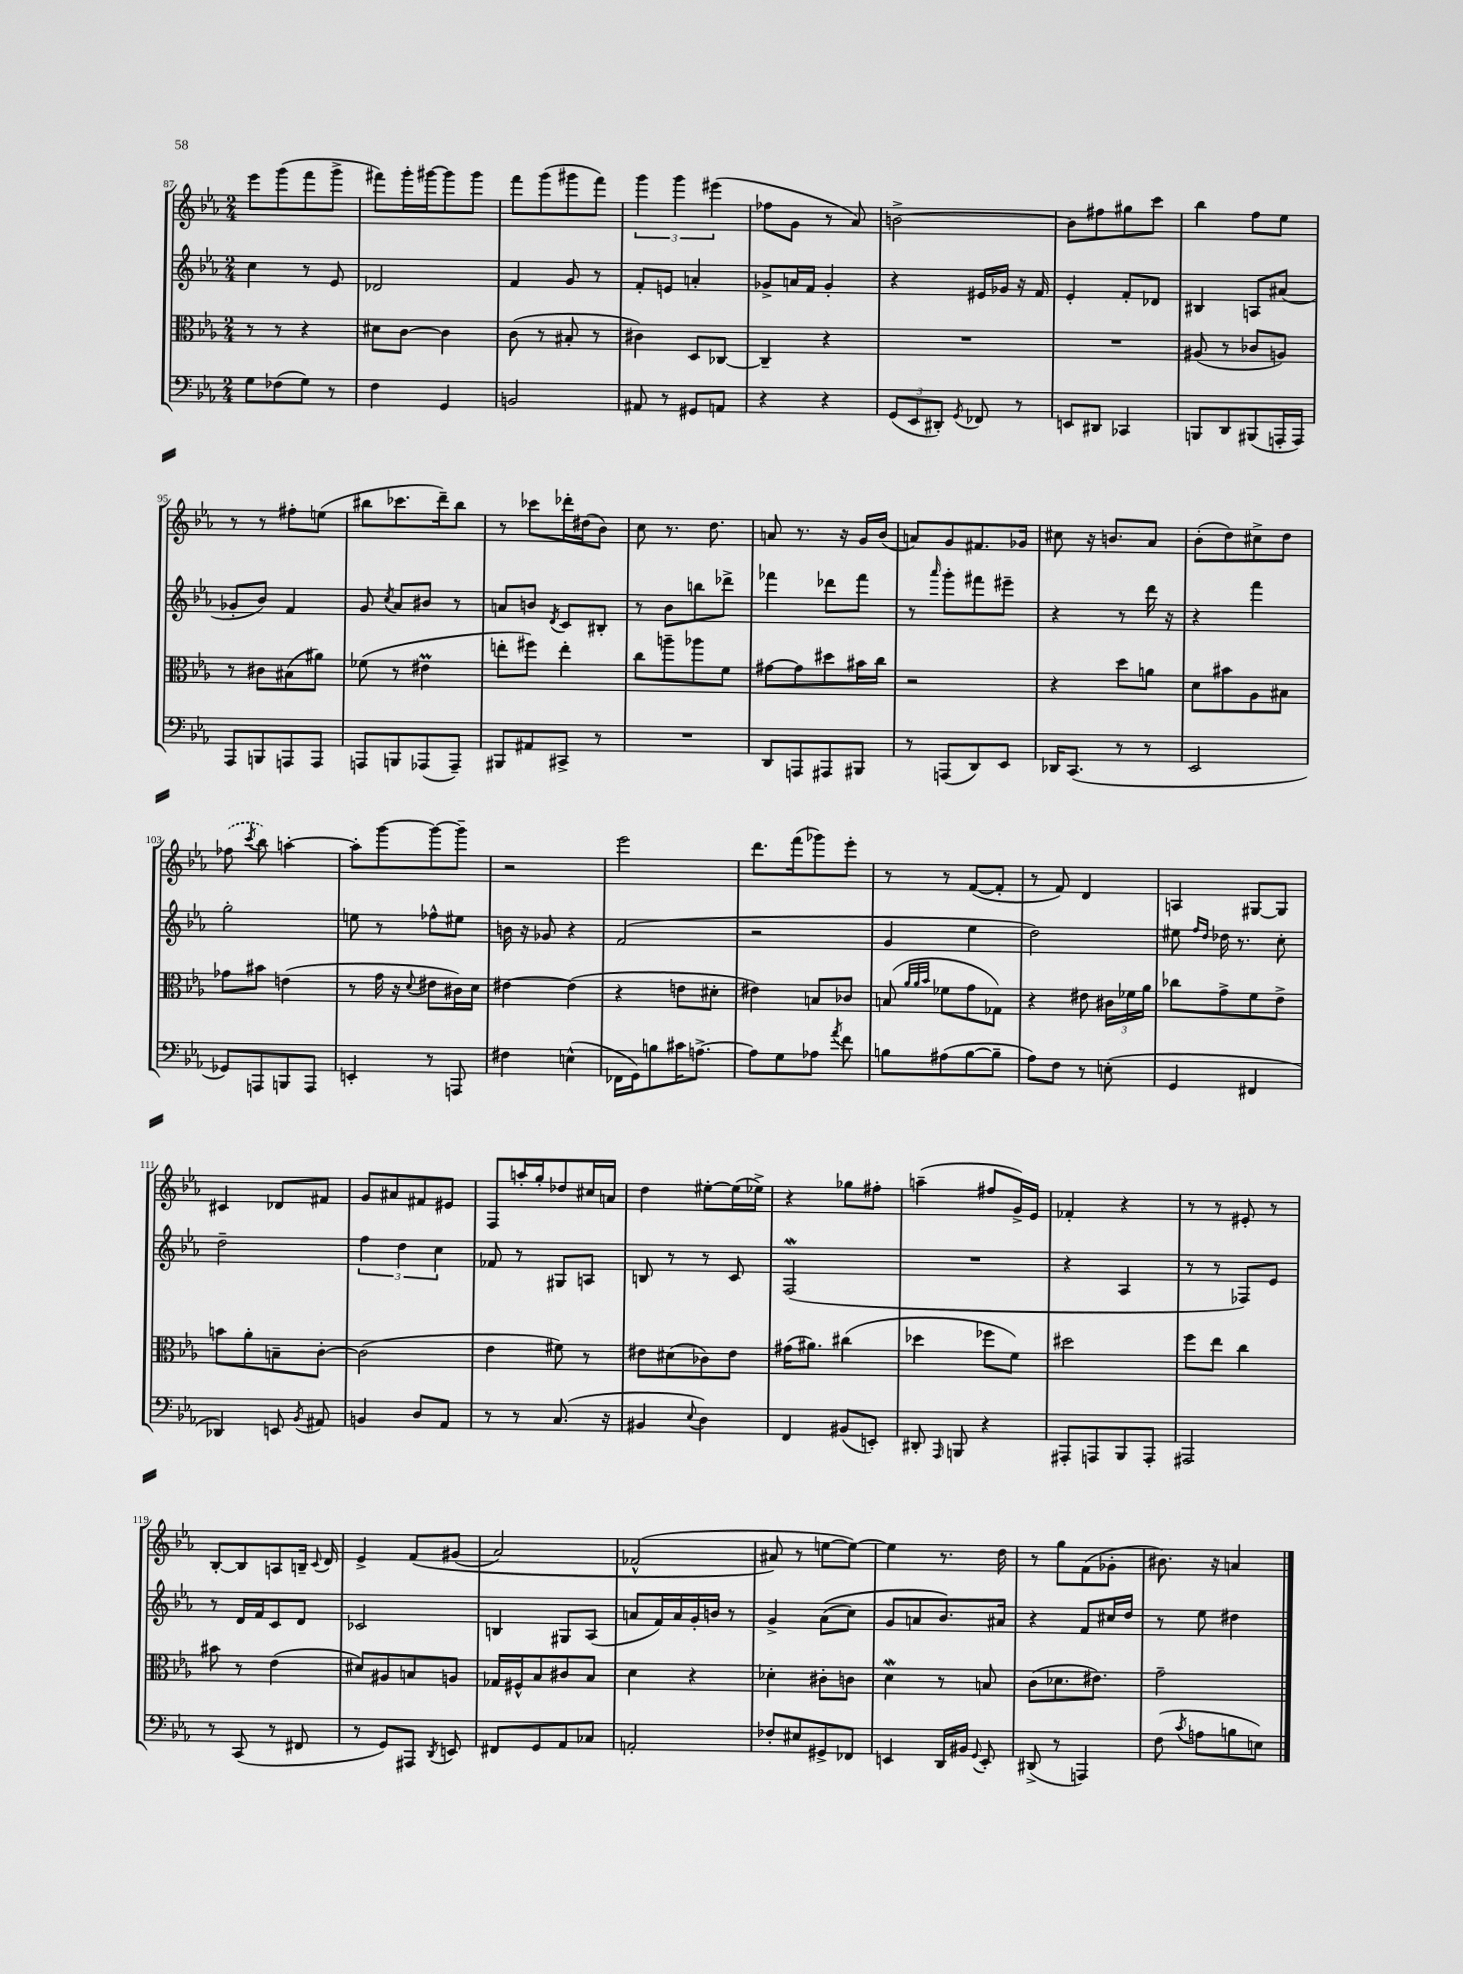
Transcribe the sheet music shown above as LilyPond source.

<<
\new StaffGroup <<
\new Staff = "s0" {
    \clef treble \key ees \major \numericTimeSignature \time 2/4
    \autoBeamOff ees'''8[ g'''8( f'''8 g'''8]-> |
    fis'''8[) g'''16-. gis'''16~ gis'''8 gis'''8] |
    f'''8[ g'''8( gis'''8 f'''8]) |
    \tuplet 3/2 { g'''4 g'''4 eis'''4( } |
    fes''8[ g'8] r8 aes'8) |
    b'2~-> |
    b'8[ fis''8 gis''8 c'''8] |
    bes''4 f''8[ ees''8] |
    r8 r8 fis''8[-. e''8]( |
    bis''8[ ces'''8. d'''16--) bis''8] |
    r8 ces'''8[ des'''16-. dis''16( bes'8]) |
    c''8 r8. d''8. |
    a'8 r8. r16 g'16[ bes'16]( |
    a'8[) g'8 fis'8. ges'16] |
    cis''8 r16 b'8.[ aes'8] |
    bes'8[-.( d''8) cis''8-> d''8] |
    \once \slurDashed fes''8( \acciaccatura { c'''8 } bes''8) a''4~-. |
    a''8[-. g'''8~ g'''8~ g'''8]-- |
    r2 |
    ees'''2 |
    d'''8.[ f'''16( ges'''8) ees'''8]-. |
    r8 r8 f'8[~( f'8]-. |
    r8 f'8) d'4 |
    a4 gis8[~ gis8] |
    cis'4 des'8[ fis'8] |
    g'8[ ais'8 fis'8 eis'8] |
    f8[ a''16-. g''16-. des''8 cis''16 a'16] |
    d''4 eis''8[~-. eis''16( ees''16]->) |
    r4 ges''8[ fis''8]-. |
    a''4--( fis''8[ g'16->) ees'16] |
    fes'4-. r4 |
    r8 r8 eis'8-. r8 |
    bes8[~-. bes8 a8 b16]-- \appoggiatura { c'8 } d'16 |
    ees'4-> f'8[\( gis'8]( |
    aes'2) |
    fes'2-^( |
    ais'8\) r8 e''8[~ e''8]~) |
    e''4 r8. d''16 |
    r8 g''8[ f'8( ges'8]-. |
    bis'8.) r16 a'4 \bar "|." |
}
\new Staff = "s1" {
    \clef treble \key ees \major \numericTimeSignature \time 2/4
    \autoBeamOff c''4 r8 ees'8 |
    des'2 |
    f'4 g'8 r8 |
    f'8[-. e'8] a'4-. |
    ges'8[-> a'16 f'16] ges'4-. |
    r4 eis'16[ ges'16] r16 f'16 |
    ees'4-. f'8[-. des'8] |
    bis4 a8[ ais'8]( |
    ges'8[-. bes'8]) f'4 |
    g'8 \acciaccatura { c''8 } aes'8[ bis'8] r8 |
    a'8[ b'8] \acciaccatura { d'8 } c'8[ bis8]-. |
    r8 bes'8[ b''8 des'''8]-> |
    fes'''4 des'''8[ fes'''8] |
    r8 \grace { aes'''16 } g'''8[-. fis'''8 eis'''8]-- |
    r4 r8 d'''16 r16 |
    r4 f'''4 |
    g''2-. |
    e''8 r8 fes''8[-^ eis''8] |
    b'16 r16 ges'8 r4 |
    f'2( |
    r2 |
    g'4 ees''4 |
    d''2) |
    eis''8 \grace { f''16[ d''16] } des''16 r8. c''8-. |
    d''2-- |
    \tuplet 3/2 { f''4 d''4 c''4 } |
    fes'8 r8 gis8[ a8] |
    b8 r8 r8 c'8 |
    f2\mordent( |
    R2 |
    r4 aes4 |
    r8 r8 fes8[) ees'8] |
    r8 d'16[ f'16 c'8 d'8] |
    ces'2 |
    b4 gis8[ aes8]( |
    a'8[ f'16) a'16 g'16-. b'16] r8 |
    g'4-> aes'8[(\( c''8]) |
    g'8[ a'8 bes'8.\) ais'16] |
    r4 f'8[ cis''16 d''16] |
    r8 ees''8 dis''4 \bar "|." |
}
\new Staff = "s2" {
    \clef alto \key ees \major \numericTimeSignature \time 2/4
    \autoBeamOff r8 r8 r4 |
    dis'8[ c'8]~ c'4 |
    c'8( r8 bis8-. r8 |
    cis'4) d8[ ces8]~ |
    ces4-- r4 |
    R2 |
    R2 |
    ais8( r8 ces'8[ a8]) |
    r8 cis'8[ bis8( ais'8]) |
    fes'8( r8 eis'4\prall |
    e''8[-. fis''8]) e''4-. |
    c''8[ a''8-- aes''8 f'8] |
    gis'8[~ gis'8 dis''8 bis'16 c''16] |
    r2 |
    r4 d''8[ a'8] |
    d'8[ bis'8 aes8 bis8] |
    ges'8[ bis'8] e'4( |
    r8 g'16 r16 \appoggiatura { d'8 } eis'8[ cis'16) d'16] |
    eis'4~ eis'4( |
    r4 e'8[ dis'8]-. |
    eis'4) b8[ ces'8] |
    b8( \grace { aes'32[ aes'32 bes'32] } fes'8[ g'8 ges8]) |
    r4 eis'8 \tuplet 3/2 { cis'16[ fes'16 aes'16] } |
    ces''8[ g'8-> f'8 ees'8]-> |
    b'8[ aes'8-. b8-- c'8]~-. |
    c'2( |
    ees'4 fis'8) r8 |
    eis'8[ dis'8( ces'8) eis'8] |
    gis'16[( ais'8.]) cis''4( |
    des''4 fes''8[ f'8]) |
    dis''2 |
    f''8[ ees''8] c''4 |
    bis'8 r8 ees'4( |
    dis'8[) ais8 b8 a8] |
    ges16[ fis16-^ bes8 cis'8 bes8] |
    d'4 r4 |
    des'4-. cis'8[-. c'8] |
    d'4\mordent r8 b8 |
    c'8[( des'8. eis'8.]) |
    g'2-- \bar "|." |
}
\new Staff = "s3" {
    \clef bass \key ees \major \numericTimeSignature \time 2/4
    \autoBeamOff g8[ fes8( g8]) r8 |
    f4 g,4 |
    b,2 |
    ais,8 r8 gis,8[ a,8] |
    r4 r4 |
    \tuplet 3/2 { g,8[( ees,8 dis,8]-.) } \acciaccatura { g,8 } fes,8 r8 |
    e,8[ dis,8] ces,4 |
    b,,8[ d,8 bis,,8( a,,16-. a,,16]) |
    aes,,8[ b,,8 a,,8 a,,8] |
    a,,8[ b,,8 aes,,8( aes,,8]--) |
    bis,,8[ ais,8 cis,8]-> r8 |
    R2 |
    d,8[ a,,8 ais,,8 bis,,8] |
    r8 a,,8[( d,8) ees,8] |
    des,16[ c,8.]( r8 r8 |
    ees,2 |
    ges,8[) a,,8 b,,8 a,,8] |
    e,4-. r8 a,,8 |
    fis4 e4-^( |
    fes,16[ g,16) b8 cis'16 a8.]~-> |
    a8[ g8 aes8] \acciaccatura { aes'8 } f'8 |
    b8[ ais8( b8~ b8]-- |
    aes8[) f8] r8 e8-.( |
    g,4 fis,4 |
    des,4) e,8 \acciaccatura { bes,8 } ais,8 |
    b,4 d8[ aes,8] |
    r8 r8 c8.( r16 |
    bis,4 \appoggiatura { ees8 } d4) |
    f,4 bis,8[( e,8]-.) |
    dis,8-. \grace { aes,,16 } b,,8 r4 |
    ais,,8[-. a,,8 bes,,8 a,,8]-. |
    ais,,2 |
    r8 c,8( r8 fis,8 |
    r8 g,8[) ais,,8] \acciaccatura { d,8 } e,8 |
    fis,8[ g,8 aes,8 ces8] |
    a,2-. |
    fes8[-. eis8 gis,8-> fes,8] |
    e,4 d,16[ bis,16] \appoggiatura { g,8 } e,8-. |
    dis,8->( r8 a,,4) |
    f8( \acciaccatura { c'8 } a8[ b8 e8]) \bar "|." |
}
>>
>>
\layout { \context { \Score currentBarNumber = #87 } }
